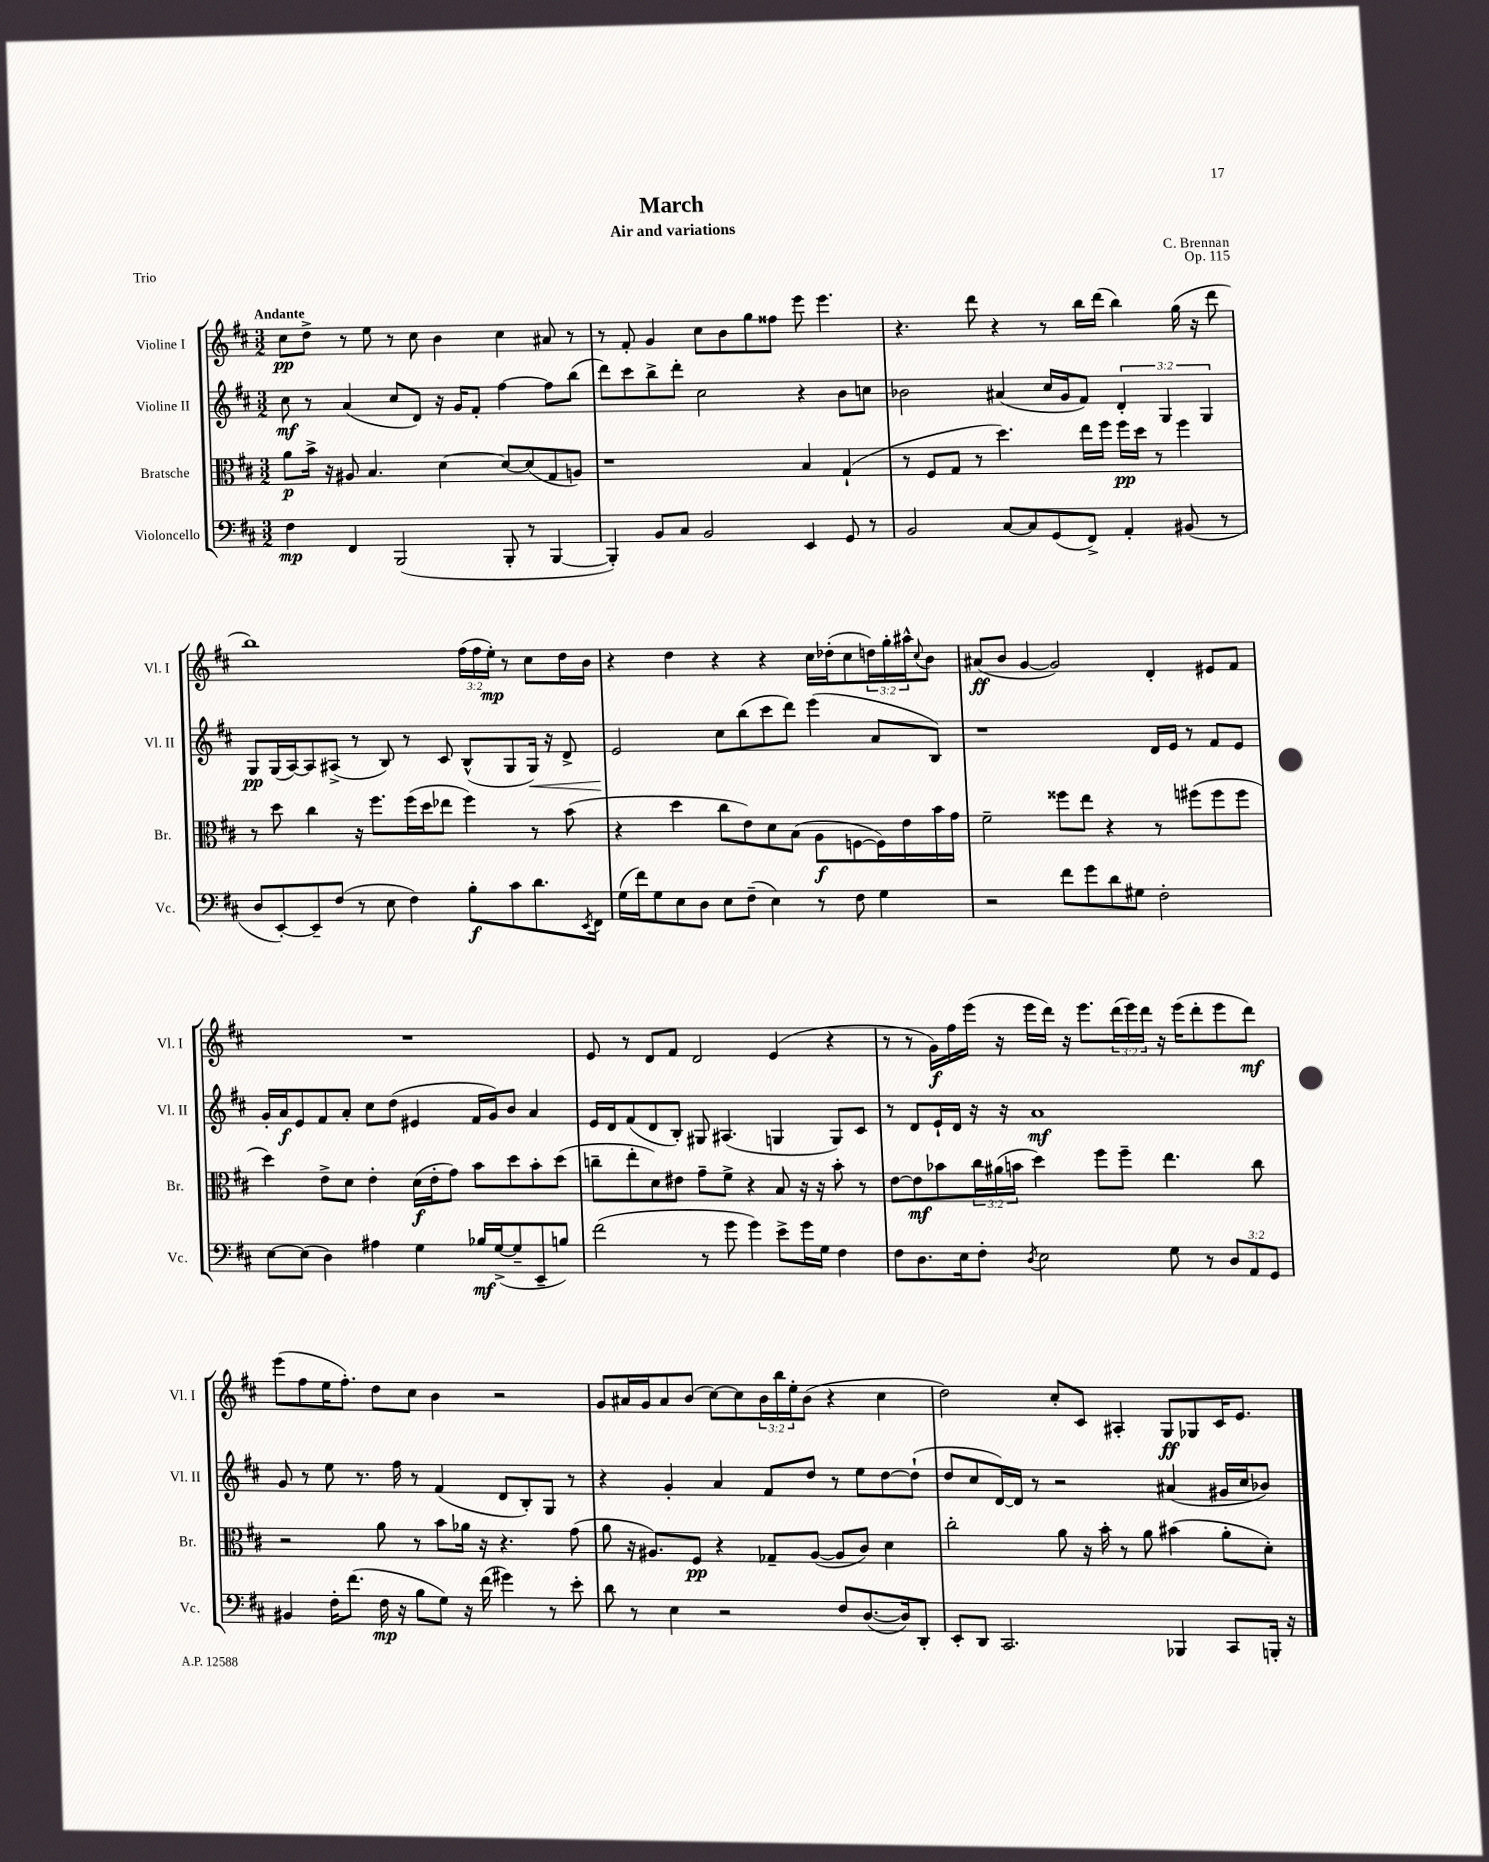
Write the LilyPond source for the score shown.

\header { title = "March" composer = "C. Brennan" subtitle = "Air and variations" opus = "Op. 115" piece = "Trio" }
<<
\new StaffGroup <<
\new Staff = "s0" \with { instrumentName = "Violine I" shortInstrumentName = "Vl. I" } {
    \clef treble \key d \major \numericTimeSignature \time 3/2 \override Staff.TupletNumber.text = #tuplet-number::calc-fraction-text \tempo "Andante"
    cis''8\pp d''8-> r8 e''8 r8 cis''8 b'4 cis''4 ais'8 r8 |
    r8 fis'8-. g'4 cis''8 b'8 g''8 fisis''8 e'''8 e'''4. |
    r4. d'''8 r4 r8 b''16 d'''16( b''4) g''16( r16 d'''8 |
    b''1) \tuplet 3/2 { fis''16( fis''16 e''16-.\mp) } r8 cis''8 d''16 b'16 |
    r4 d''4 r4 r4 cis''16 des''16-.( cis''8 \tuplet 3/2 { d''16) g''16-. ais''16-^ } \appoggiatura { cis''8 } b'8 |
    ais'8\ff( b'8 g'4~ g'2) d'4-. eis'8 fis'8 |
    R1. |
    e'8 r8 d'8 fis'8 d'2 e'4( r4 |
    r8 r8 g'16\f) fis''16 e'''16( r16 e'''16 d'''16) r16 e'''8. \tuplet 3/2 { d'''16( e'''16) d'''16 } r16 e'''16( d'''8-. e'''8 d'''8\mf) |
    e'''8( fis''8 e''16 fis''8.-.) d''8 cis''8 b'4 r2 |
    g'8 ais'16 g'16 ais'8 b'8( cis''8~) cis''8 \tuplet 3/2 { b'16 b''16 e''16-. } b'8( r4 cis''4 |
    d''2) cis''8-. cis'8 ais4-. g8\ff ges8 cis'16 e'8. \bar "|." |
}
\new Staff = "s1" \with { instrumentName = "Violine II" shortInstrumentName = "Vl. II" } {
    \clef treble \key d \major \numericTimeSignature \time 3/2 \override Staff.TupletNumber.text = #tuplet-number::calc-fraction-text
    cis''8\mf r8 a'4( cis''8 d'8) r16 g'16 fis'8-. fis''4~ fis''8 b''8( |
    d'''8) cis'''8 b''8-> d'''8-. cis''2 r4 b'8 c''8 |
    bes'2 ais'4( cis''16 g'16 fis'8) \tuplet 3/2 { d'4-. g4 g4 } |
    g8\pp g16( a16~) a8 ais8->( r8 b8) r8 cis'8 b8-^( g8 g16\<) r16 d'8-> |
    e'2\! cis''8 b''8( cis'''8 d'''8) e'''4( a'8 b8) |
    r1 d'16 e'16 r8 fis'8 e'8 |
    g'16-. a'16\f e'8 fis'8 a'8-. cis''8 d''8( eis'4 fis'16 g'16) b'8 a'4 |
    e'16 d'16 fis'8( d'8 b8-.) gis8 ais4.( g4 g8) cis'8 |
    r8 d'8 e'16-! d'16 r16 r16 a'1\mf |
    g'8 r8 e''8 r8. fis''16 r8 fis'4( d'8 b8-.) g8 r8 |
    r4 g'4-. a'4 fis'8 d''8 r8 e''8 d''8~ d''8-!( |
    d''8 cis''8 d'16~) d'16 r8 r2 ais'4( gis'16 cis''16 bes'8) \bar "|." |
}
\new Staff = "s2" \with { instrumentName = "Bratsche" shortInstrumentName = "Br." } {
    \clef alto \key d \major \numericTimeSignature \time 3/2 \override Staff.TupletNumber.text = #tuplet-number::calc-fraction-text
    a'8\p b'16-> r16 ais8 b4. d'4~ d'8~ d'8( g8 a8) |
    r1 b4 g4-!( |
    r8 fis8 g8 r8 d''4.) e''16 fis''16 fis''16\pp d''16 r8 fis''4 |
    r8 d''8 cis''4 r16 fis''8. fis''16( d''16 ees''8 fis''4) r8 b'8( |
    r4 d''4 cis''8 e'8) d'8 b8( a8\f f8~ f16) e'16 b'16 g'16 |
    fis'2-- fisis''8 e''8 r4 r8 fis''8( fis''8 fis''8 |
    d''4) e'8-> d'8 e'4-. d'16\f( e'16-. g'8) b'8 d''8 b'8-. d''8( |
    c''8-- e''8-. d'8) eis'8 g'8-- fis'8-> r4 b8 r16 r16 b'8-. r8 |
    e'8~ e'8\mf bes'8 \tuplet 3/2 { cis''16 ais'16( b'16 } d''4) fis''8 fis''8-- e''4. cis''8 |
    r2 a'8 r8 b'8 aes'16 r16 r4. g'8( |
    a'8 r16 ais8.) fis8\pp r4 ges8-- ais8~( ais8 cis'8) d'4 |
    cis''2-. a'8 r16 b'16-. r8 a'8 bis'4( a'8-. d'8-.) \bar "|." |
}
\new Staff = "s3" \with { instrumentName = "Violoncello" shortInstrumentName = "Vc." } {
    \clef bass \key d \major \numericTimeSignature \time 3/2 \override Staff.TupletNumber.text = #tuplet-number::calc-fraction-text
    fis4\mp fis,4 b,,2( b,,8-. r8 b,,4~ |
    b,,4-.) b,8 cis8 b,2 e,4 g,8 r8 |
    b,2 cis8~ cis8 g,8( fis,8->) a,4-. bis,8( r8 |
    d8 e,8~-.) e,8-- fis8( r8 e8 fis4) b8-.\f cis'8 d'8. \acciaccatura { e,8 } fis,16 |
    g16( fis'16) g8 e8 d8 e8 fis8--( e4) r8 fis8 g4 |
    r2 fis'8 g'8 d'8 gis8 fis2-. |
    e8~ e8( d4) ais4 g4 bes16\mf g16~->( g8-- e,8-- b8) |
    fis'2( r8 g'8 g'4) e'8-> g'16 g16 fis4 |
    fis8 d8. e16 fis8-. \acciaccatura { d8 } e2 g8 r8 \tuplet 3/2 { d8 a,8 g,8 } |
    bis,4 fis16-. fis'8.( fis16\mp r16 b8 g8) r16 fis'16( gis'4) r8 e'8-. |
    d'8 r8 e4 r2 fis8 d8.~( d16) d,8-. |
    e,8-. d,8 cis,2. bes,,4 cis,8 b,,16-. r16 \bar "|." |
}
>>
>>
\layout { \context { \Score \remove "Bar_number_engraver" } }
